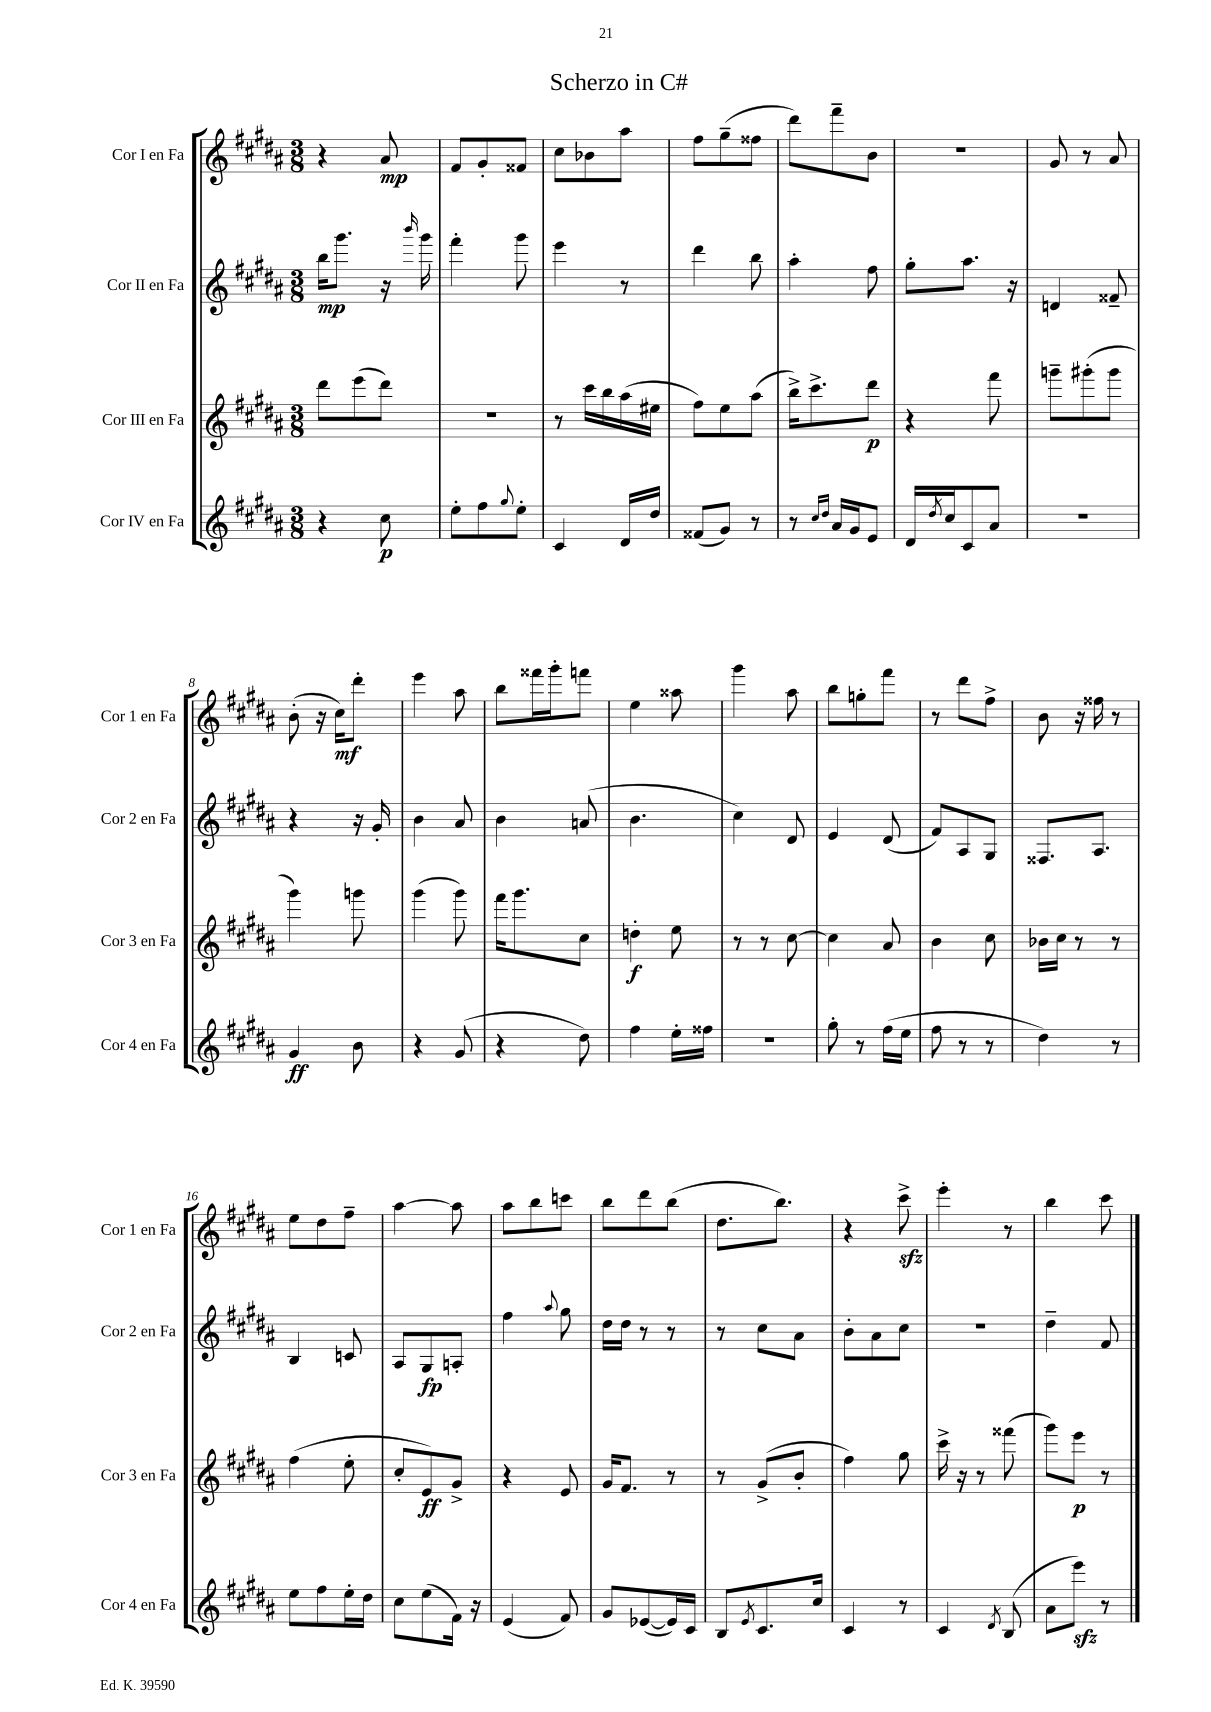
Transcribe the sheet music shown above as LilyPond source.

\header { title = "Scherzo in C#" }
<<
\new StaffGroup <<
\new Staff = "s0" \with { instrumentName = "Cor I en Fa" shortInstrumentName = "Cor 1 en Fa" } {
    \clef treble \key b \major \numericTimeSignature \time 3/8
    r4 ais'8\mp |
    fis'8 gis'8-. fisis'8 |
    cis''8 bes'8 ais''8 |
    fis''8 gis''8--( fisis''8 |
    dis'''8) fis'''8-- b'8 |
    R4. |
    gis'8 r8 ais'8 |
    b'8-.( r16 cis''16\mf) dis'''8-. |
    e'''4 ais''8 |
    b''8 fisis'''16 gis'''16-. f'''8 |
    e''4 aisis''8 |
    gis'''4 ais''8 |
    b''8 g''8-. fis'''8 |
    r8 dis'''8 fis''8-> |
    b'8 r16 fisis''16 r8 |
    e''8 dis''8 fis''8-- |
    ais''4~ ais''8 |
    ais''8 b''8 c'''8 |
    b''8 dis'''8 b''8( |
    dis''8. b''8.) |
    r4 cis'''8->\sfz |
    e'''4-. r8 |
    b''4 cis'''8 \bar "|." |
}
\new Staff = "s1" \with { instrumentName = "Cor II en Fa" shortInstrumentName = "Cor 2 en Fa" } {
    \clef treble \key b \major \numericTimeSignature \time 3/8
    b''16\mp gis'''8. r16 \grace { b'''16 } gis'''16 |
    fis'''4-. gis'''8 |
    e'''4 r8 |
    dis'''4 b''8 |
    ais''4-. fis''8 |
    gis''8-. ais''8. r16 |
    d'4 fisis'8-- |
    r4 r16 gis'16-. |
    b'4 ais'8 |
    b'4 a'8( |
    b'4. |
    cis''4) dis'8 |
    e'4 dis'8( |
    fis'8) ais8 gis8 |
    fisis8. ais8. |
    b4 c'8 |
    ais8 gis8\fp a8-. |
    fis''4 \appoggiatura { ais''8 } gis''8 |
    dis''16 dis''16 r8 r8 |
    r8 cis''8 ais'8 |
    b'8-. ais'8 cis''8 |
    R4. |
    dis''4-- fis'8 \bar "|." |
}
\new Staff = "s2" \with { instrumentName = "Cor III en Fa" shortInstrumentName = "Cor 3 en Fa" } {
    \clef treble \key b \major \numericTimeSignature \time 3/8
    dis'''8 e'''8( dis'''8) |
    R4. |
    r8 cis'''16 b''16 ais''16( eis''16 |
    fis''8) e''8 ais''8( |
    b''16->) cis'''8.-> dis'''8\p |
    r4 fis'''8 |
    g'''8-- gis'''8-.( gis'''8 |
    gis'''4) g'''8 |
    gis'''4( gis'''8) |
    fis'''16 gis'''8. cis''8 |
    d''4-.\f e''8 |
    r8 r8 cis''8~ |
    cis''4 ais'8 |
    b'4 cis''8 |
    bes'16 cis''16 r8 r8 |
    fis''4( e''8-. |
    cis''8-. e'8\ff) gis'8-> |
    r4 e'8 |
    gis'16 fis'8. r8 |
    r8 gis'8->( b'8-. |
    fis''4) gis''8 |
    cis'''16-> r16 r8 fisis'''8( |
    gis'''8) e'''8\p r8 \bar "|." |
}
\new Staff = "s3" \with { instrumentName = "Cor IV en Fa" shortInstrumentName = "Cor 4 en Fa" } {
    \clef treble \key b \major \numericTimeSignature \time 3/8
    r4 cis''8\p |
    e''8-. fis''8 \appoggiatura { gis''8 } e''8-. |
    cis'4 dis'16 dis''16 |
    fisis'8( gis'8) r8 |
    r8 \grace { cis''16 dis''16 } ais'16 gis'16 e'8 |
    dis'16 \acciaccatura { dis''8 } cis''16 cis'8 ais'8 |
    R4. |
    gis'4\ff b'8 |
    r4 gis'8( |
    r4 dis''8) |
    fis''4 e''16-. fisis''16 |
    R4. |
    gis''8-. r8 fis''16( e''16 |
    fis''8 r8 r8 |
    dis''4) r8 |
    e''8 fis''8 e''16-. dis''16 |
    cis''8 e''8( fis'16) r16 |
    e'4( fis'8) |
    gis'8 ees'8~( ees'16) cis'16 |
    b8 \acciaccatura { e'8 } cis'8. cis''16 |
    cis'4 r8 |
    cis'4 \acciaccatura { dis'8 } b8( |
    ais'8 e'''8\sfz) r8 \bar "|." |
}
>>
>>
